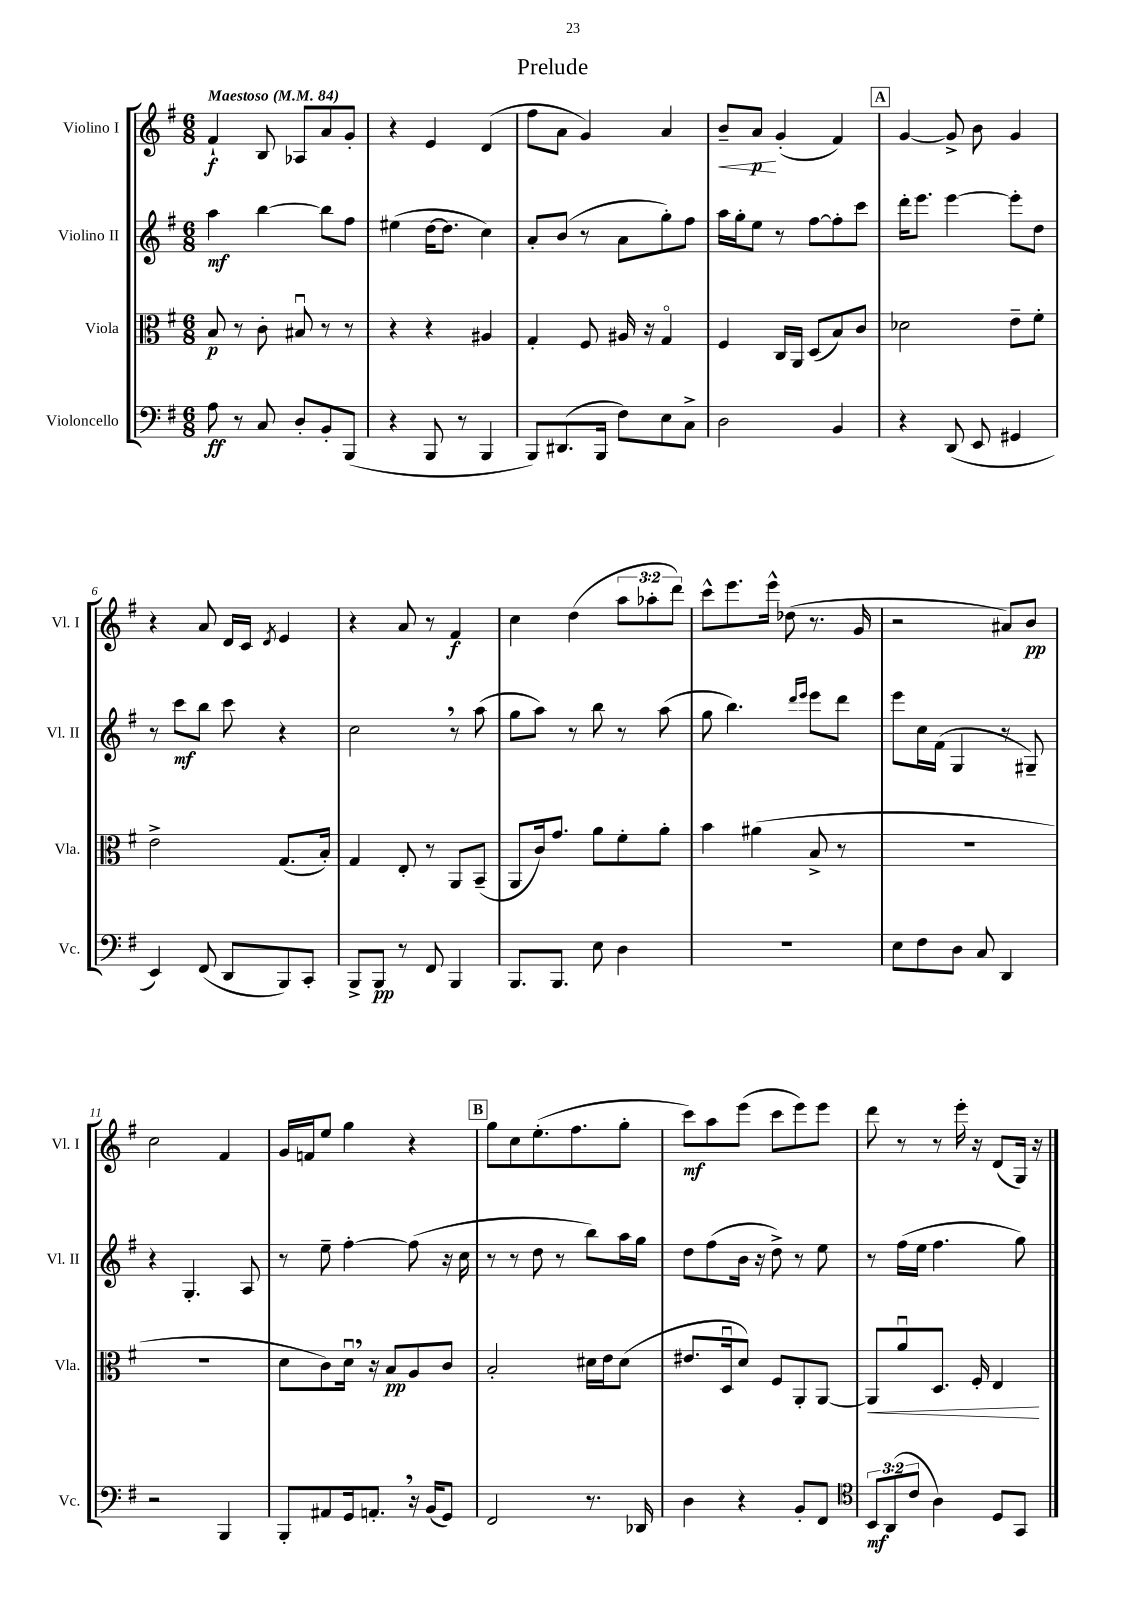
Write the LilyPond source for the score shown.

\header { title = "Prelude" }
<<
\new StaffGroup <<
\new Staff = "s0" \with { instrumentName = "Violino I" shortInstrumentName = "Vl. I" } {
    \clef treble \key g \major \numericTimeSignature \time 6/8 \override Staff.TupletNumber.text = #tuplet-number::calc-fraction-text \tempo "Maestoso" 4 = 84
    fis'4-!\f b8 aes8 a'8 g'8-. |
    r4 e'4 d'4( |
    fis''8 a'8 g'4) a'4 |
    b'8--\< a'8\p\! g'4-.( fis'4) |
    \mark \markup { \box "A" } g'4~ g'8-> b'8 g'4 |
    r4 a'8 d'16 c'16 \acciaccatura { d'8 } e'4 |
    r4 a'8 r8 fis'4\f |
    c''4 d''4( \tuplet 3/2 { a''8 aes''8-. d'''8) } |
    c'''8-^ e'''8. e'''16-^ des''8( r8. g'16 |
    r2 ais'8) b'8\pp |
    c''2 fis'4 |
    g'16 f'16 e''8 g''4 r4 |
    \mark \markup { \box "B" } g''8 c''8 e''8.-.( fis''8. g''8-. |
    c'''8\mf) a''8 e'''8( c'''8 e'''8) e'''8 |
    d'''8 r8 r8 e'''16-. r16 d'8( g16) r16 \bar "|." |
}
\new Staff = "s1" \with { instrumentName = "Violino II" shortInstrumentName = "Vl. II" } {
    \clef treble \key g \major \numericTimeSignature \time 6/8
    a''4\mf b''4~ b''8 fis''8 |
    eis''4( d''16~ d''8. c''4) |
    a'8-. b'8( r8 a'8 g''8-.) fis''8 |
    a''16 g''16-. e''8 r8 fis''8~ fis''8-. c'''8 |
    \mark \markup { \box "A" } d'''16-. e'''8. e'''4~ e'''8-. d''8 |
    r8 c'''8\mf b''8 c'''8 r4 |
    c''2 \breathe r8 a''8( |
    g''8 a''8) r8 b''8 r8 a''8( |
    g''8 b''4.) \grace { d'''16 e'''16 } e'''8 d'''8 |
    e'''8 c''16 fis'16( g4 r8 gis8--) |
    r4 g4.-. a8 |
    r8 e''8-- fis''4~-. fis''8( r16 c''16 |
    \mark \markup { \box "B" } r8 r8 d''8 r8 b''8) a''16 g''16 |
    d''8 fis''8( b'16 r16 d''8->) r8 e''8 |
    r8 fis''16( e''16 fis''4. g''8) \bar "|." |
}
\new Staff = "s2" \with { instrumentName = "Viola" shortInstrumentName = "Vla." } {
    \clef alto \key g \major \numericTimeSignature \time 6/8
    b8\p r8 c'8-. bis8\downbow r8 r8 |
    r4 r4 ais4 |
    g4-. fis8 ais16 r16 g4\flageolet |
    fis4 c16 a,16 d8( b8) c'8 |
    \mark \markup { \box "A" } des'2 e'8-- fis'8-. |
    e'2-> g8.( b16-.) |
    g4 e8-. r8 a,8 b,8--( |
    a,8 c'16) g'8. a'8 fis'8-. a'8-. |
    b'4 ais'4( b8-> r8 |
    R2. |
    R2. |
    d'8 c'8) d'16\downbow \breathe r16 b8\pp a8 c'8 |
    \mark \markup { \box "B" } b2-. dis'16 e'16 dis'8( |
    eis'8. d16\downbow d'8) fis8 a,8-. a,8~ |
    a,8\< a'8\downbow d8. fis16-. e4\! \bar "|." |
}
\new Staff = "s3" \with { instrumentName = "Violoncello" shortInstrumentName = "Vc." } {
    \clef bass \key g \major \numericTimeSignature \time 6/8 \override Staff.TupletNumber.text = #tuplet-number::calc-fraction-text
    a8\ff r8 c8 d8-. b,8-. b,,8( |
    r4 b,,8 r8 b,,4 |
    b,,8) dis,8.( b,,16 fis8) e8 c8-> |
    d2 b,4 |
    \mark \markup { \box "A" } r4 d,8( e,8 gis,4 |
    e,4) fis,8( d,8 b,,8) c,8-. |
    b,,8-> b,,8\pp r8 fis,8 b,,4 |
    b,,8. b,,8. e8 d4 |
    r2. |
    e8 fis8 d8 c8 d,4 |
    r2 b,,4 |
    b,,8-. ais,8 g,16 a,8.-. \breathe r16 b,16( g,8) |
    \mark \markup { \box "B" } fis,2 r8. des,16 |
    d4 r4 b,8-. fis,8 |
    \clef tenor \tuplet 3/2 { b,8\mf a,8( c'8 } a4) d8 g,8 \bar "|." |
}
>>
>>
